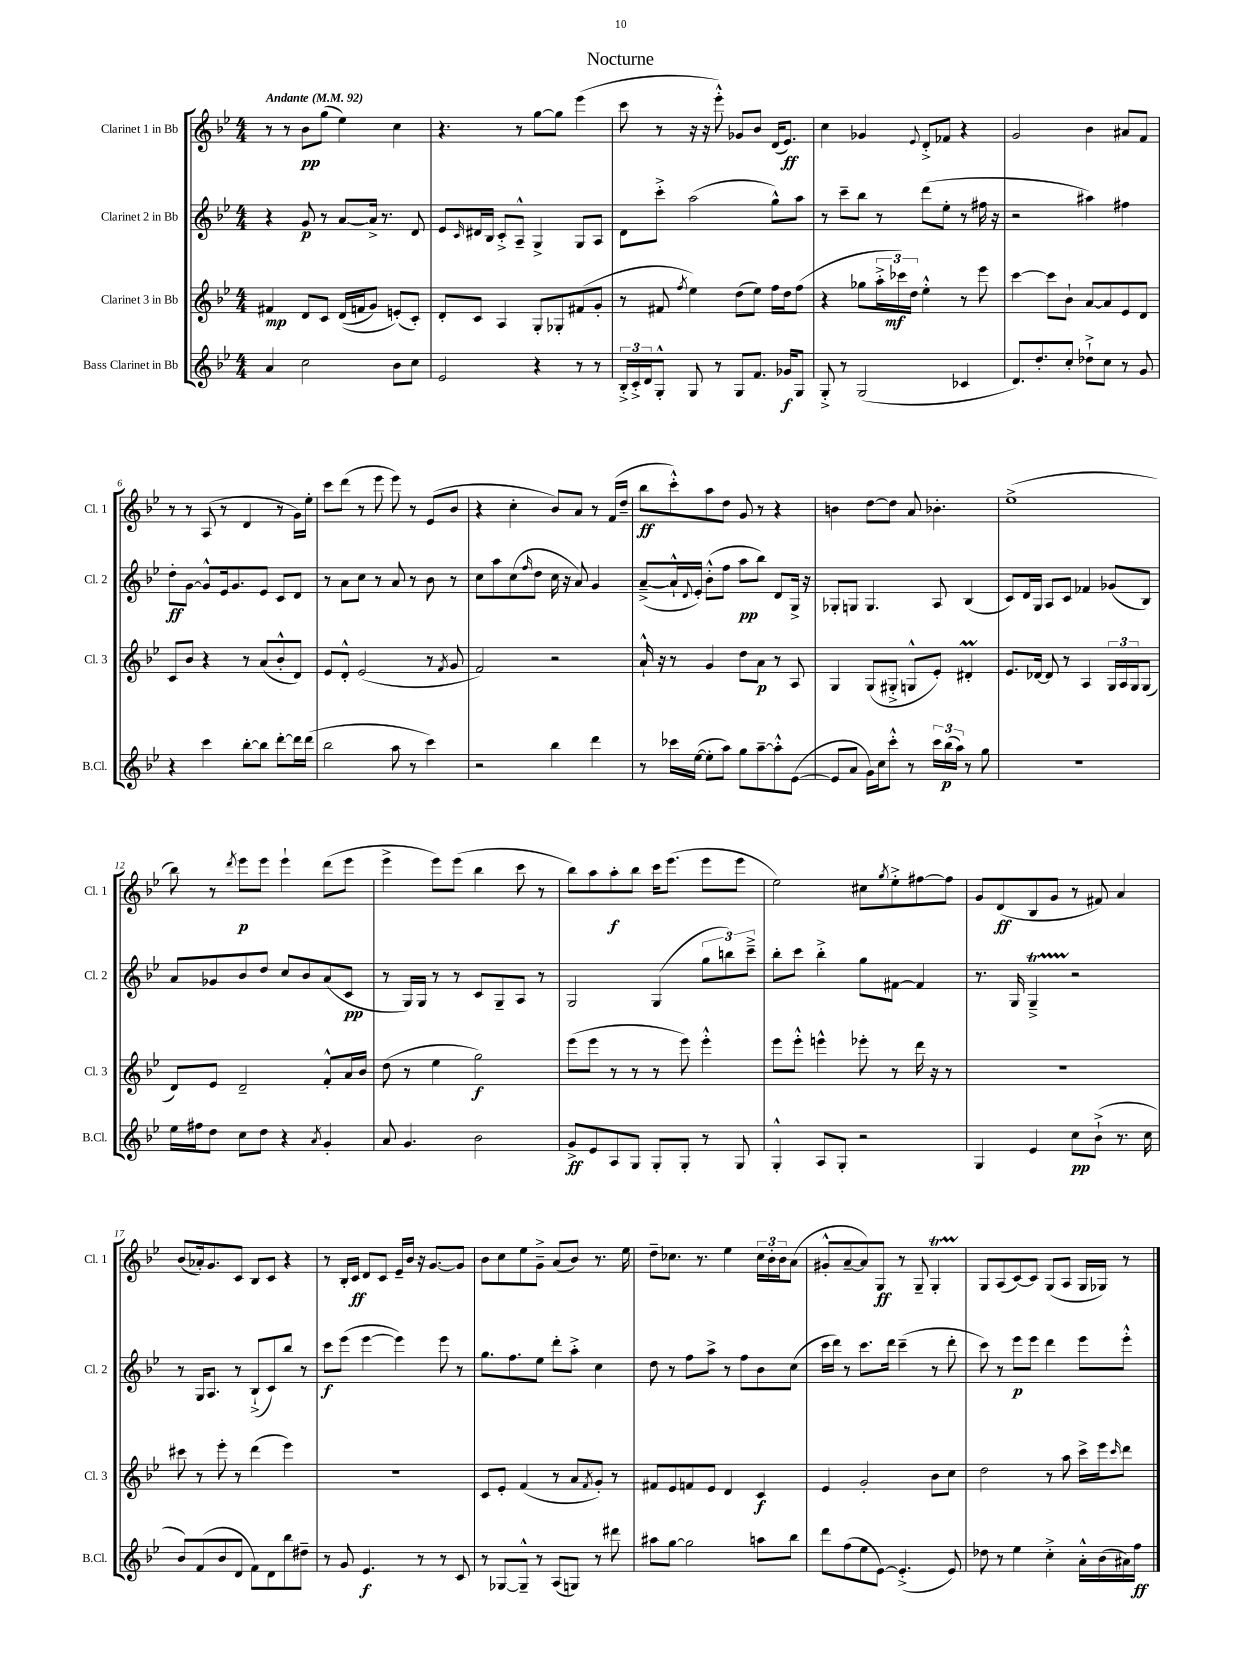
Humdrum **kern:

**kern	**kern	**kern	**kern
*staff4	*staff3	*staff2	*staff1
*clefG2	*clefG2	*clefG2	*clefG2
*k[b-e-]	*k[b-e-]	*k[b-e-]	*k[b-e-]
*M4/4	*M4/4	*M4/4	*M4/4
*MM92	*MM92	*MM92	*MM92
4a/	4f#/	4r	8r
.	.	.	8r
2cc\	8d/L	8g/	8b-\L
.	8c/J	8r	(8gg\J
.	&((16d/LL	[8a/L	4ee-\)
.	16f/J	.	.
.	8g/J)	16a^/]Jk	.
.	.	8.r	.
8b-\L	(8e'/L&)	.	4cc\
8cc\J	8c'/J)	8d/	.
=	=	=	=
2e-/	8d'/L	8e-/L	4.r
.	.	16qqc/	.
.	8c/J	16d#/L	.
.	.	16B-/JJ	.
.	4A/	8c'^/L	.
.	.	8A~^^/J	8r
4r	8G'/L	4G^/	[8gg\L
.	8G-'/	.	8gg\]J
8r	(8f#/	8G/L	(4eee-\
8r	8g'/J	8A/J	.
=	=	=	=
24B-'^/LL	8r	8d\L	8ccc\
24c'^/	.	.	.
24d/J	.	.	.
8G'^^/J	8f#/	8ccc'^\J	8r
.	8qff/	.	.
8G/	4ee-\)	(2aa\	16r
.	.	.	16r
8r	.	.	8eee-'^^\)
8G/L	(8dd\L	.	8g-/L
8.f/J	8ee-\J)	.	8b-/J
.	16ff\LL	8gg^^\L)	(16d/LK
16g-/LK	16dd\J	.	8.e-/J)
8G/J	(8ff\J	8aa\J	.
=	=	=	=
8G'^/	4r	8r	4cc\
8r	.	8ccc~\L	.
(2G/	8gg-\L	8bb-\J	4g-/
.	24aa'^\L	8r	.
.	24ccc-\)	.	.
.	24dd\JJ	.	.
.	.	.	8qqe-/
.	4ee-'^^\	(8ddd\L	8d'^/L
.	.	8ee-'\J	8f-/J
4c-/	8r	8r	4r
.	8eee-\	16ff#\	.
.	.	16r	.
=	=	=	=
8.d/L)	[4ccc\	2r	2g/
8.dd'/	.	.	.
.	8ccc\]L	.	.
8cc'/J	8b-`\J	.	.
8dd-`^\L	[8a/L	4aa#\)	4b-\
8cc\J	8a/]	.	.
8r	8e-/	4ff#\	8a#/L
8g/	8d/J	.	8f/J
=	=	=	=
4r	8c/L	8dd'\L	8r
.	8b-/J	[8g\J	8r
4ccc\	4r	8g^^/]L	(8A/
.	.	16e-/k	8r
.	.	8.g/	.
[8bb-'\L	8r	.	4d/
8bb-\]J	(8a/L	8e-/J	.
[8ddd'\L	8b-'^^/	8c/L	8r
16ddd\]L	8d/J)	8d/J	16g\LL)
(16ddd\JJ	.	.	16ee-'\JJ
=	=	=	=
2bb-\	8e-/L	8r	8ccc\L
.	8d'^^/J	8a\L	(8ddd\J
.	(2e-/	8cc\J	8r
.	.	8r	8eee-\
8aa\	.	8a/	8eee-\)
8r	.	8r	8r
4ccc\)	8r	8b-\	(8e-/L
.	8qf/	.	.
.	8g/	8r	8b-/J
=	=	=	=
2r	2f/)	8cc\L	4r
.	.	8aa\	.
.	.	(8cc\	4cc'\
.	.	16qqff/	.
.	.	8dd\J	.
4bb-\	2r	16cc\	8b-/L)
.	.	16r	.
.	.	8a/)	8a/J
4ddd\	.	4g/	8r
.	.	.	(16f/LL
.	.	.	16dd~/JJ
=	=	=	=
8r	16a`^^/	([8a~^/L	8bb-\L
.	16r	.	.
16ccc-\LL	8r	16a`^^/]L	8ccc'^^\)
.	.	8qqd/	.
([16ee-\JJ	.	16e-'/JJ)	.
8ee-'\]L	4g/	(8b-'^^\L	8aa\
8aa\J)	.	8ff\J	8dd\J
8gg\L	8dd\L	8aa\L	8g/
[8aa~\	8a\J	8bb-\J)	8r
8aa'^^\]	8r	8d/L	4r
([8e-\J	8A/	16G^/Jk	.
.	.	16r	.
=	=	=	=
8e-/]L	4G/	8G-'/L	4b\
8a/J	.	8G/J	.
16g\LL)	(8G/L	4.G/	[8dd\L
16cc\J	.	.	.
8ccc'^^\J	8G#'^/J	.	8dd\]J
8r	8G^^/L	.	8a/
24ccc\LL	8e-'/J)	8A/	4.b-'\
(24bb-\	.	.	.
24aa\JJ)	.	.	.
8r	4d#'/	(4B-/	.
8gg\	.	.	.
=	=	=	=
1r	8.e-/L	8c/L)	(1ee-^
.	.	16d/L	.
.	[16d-/Jk	16G/JJ	.
.	8d-/]	8A/L	.
.	8r	8c/J	.
.	4A/	4f-/	.
.	24G/LL	(8g-/L	.
.	24A/	.	.
.	24G/J	.	.
.	(8G/J	8B-/J)	.
=	=	=	=
16ee-\LL	8d/L)	8a/L	8bb-\)
16ff#\J	.	.	.
8dd\J	8e-/J	8g-/	8r
.	.	.	8qddd/
8cc\L	2d~/	8b-/	8eee-\L
8dd\J	.	8dd/J	8eee-\J
4r	.	8cc/L	4eee-`\
.	.	8b-/	.
8qa/	.	.	.
4g'/	8f'^^/L	(8a/	(8ddd\L
.	16a/L	8c/J	8eee-\J
.	16b-/JJ	.	.
=	=	=	=
8a/	(8dd\	8r	4eee-^\
4.g/	8r	16G/LL)	.
.	.	16G/JJ	.
.	4ee-\	8r	8eee-\L)
.	.	8r	(8eee-\J
2b-\	2gg\)	8c/L	4bb-\
.	.	8G~/	.
.	.	8A/J	8ccc\
.	.	8r	8r
=	=	=	=
8g^/L	(8eee-\L	2G/	8bb-\L)
8e-/	8eee-\J	.	8aa\
8A/	8r	.	8aa'\
8G/J	8r	.	8bb-\J
8G'/L	8r	(4G/	16ccc\LK
.	.	.	(8.eee-\J
8G'/J	8eee-\)	.	.
8r	4eee-'^^\	12gg\L	8eee-\L
.	.	12bb\)	.
8G/	.	.	8eee-\J
.	.	12ccc~^\J	.
=	=	=	=
4G'^^/	8eee-\L	8bb-'\L	2ee-\)
.	8eee-'^^\J	8ccc\J	.
8A/L	4eee^^\	4bb-'^\	.
8G'/J	.	.	.
2r	8eee-'\	8gg\L	8cc#\L
.	.	.	8qgg/
.	8r	[8f#\J	8ee-'^\
.	16ddd\	4f#/]	[8ff#\
.	16r	.	.
.	8r	.	8ff#\]J
=	=	=	=
4G/	1r	8.r	8g/L
.	.	.	(8d/
.	.	16G/	.
4e-/	.	4G~^/	8B-/
.	.	.	8g/J
8cc\L	.	2r	8r
(8b-`^\J	.	.	8f#/)
8.r	.	.	4a/
16cc\	.	.	.
=	=	=	=
8b-/L)	8ccc#\	8r	(8b-/L
(8f/	8r	16G/LK	16a-'/k)
.	.	8.A/J	8.g/
8b-/	8eee-'\	.	.
8d/J	8r	8r	8c/J
8f\L)	(4ddd\	(8B-`^/L	8B-/L
8d\	.	8c/)	8c/J
8bb-\	4eee-\)	8bb-/J	4r
8dd#~\J	.	8r	.
=	=	=	=
8r	1r	8ccc\L	8r
8g/	.	(8eee-\J	16B-'/LL
.	.	.	16c/JJ
4.e-/	.	[4eee-\	8d/L
.	.	.	8c/J
.	.	4eee-\])	16e-~/LL
.	.	.	16b-/JJ
8r	.	.	16r
.	.	.	[8.g/L
8r	.	8eee-\	.
8c/	.	8r	8g/]J
=	=	=	=
8r	8c/L	8.gg\L	8b-\L
[8G-/L	8e-'/J	.	8cc\
.	.	8.ff\	.
8G-~^^/]J	(4f/	.	8ee-\
8r	.	8ee-\J	8g~^\J
(8A/L	8r	8ddd'\L	(8a/L
8G/J)	8a/L	8aa'^\J	8b-/J)
.	8qf/	.	.
8r	8g'/J)	4cc\	8.r
8ddd#\	8r	.	.
.	.	.	16ee-\
=	=	=	=
8aa#\L	8f#/L	8dd\	8dd~\L
[8gg\J	8e-/	8r	8.cc-\J
2gg\]	8f/	8ff\L	.
.	.	.	8.r
.	8e-/J	8aa^\J	.
.	4d/	8r	4ee-\
.	.	8ff\L	.
8aa\L	4c/	8b-\	24cc-\LL
.	.	.	24b-'\
.	.	.	24b-\J
8bb-\J	.	(8cc\J	(8a\J
=	=	=	=
8ddd\L	4e-/	16ccc\LL	8g#'^^/L
.	.	16ddd\JJ)	.
(8ff\	.	8r	[8a~/
8ee-\	2g'/	8.ccc\L	8a/])
[8e-\J)	.	.	8G/J
.	.	16ddd\Jk	.
(4.e-'^/]	.	(4ccc~\	8r
.	.	.	8G~/
.	8b-\L	8r	4G'/
8e-/)	8cc\J	8ddd'\	.
=	=	=	=
8dd-\	2dd\	8ccc\)	8G/L
8r	.	8r	(8A/
4ee-\	.	8eee-\L	[8c/)
.	.	8eee-\J	8c/]J
4cc'^\	8r	4ddd\	(8G/L
.	8aa\	.	8A/J
16a'^^\LL	16ccc^\LL	8eee-\L	16G/LL
(16b-\	16eee-\J	.	16G-/JJ)
.	16qqccc/	.	.
16a#\)	8ddd\J	8eee-'^^\J	8r
16ff\JJ	.	.	.
==	==	==	==
*-	*-	*-	*-
